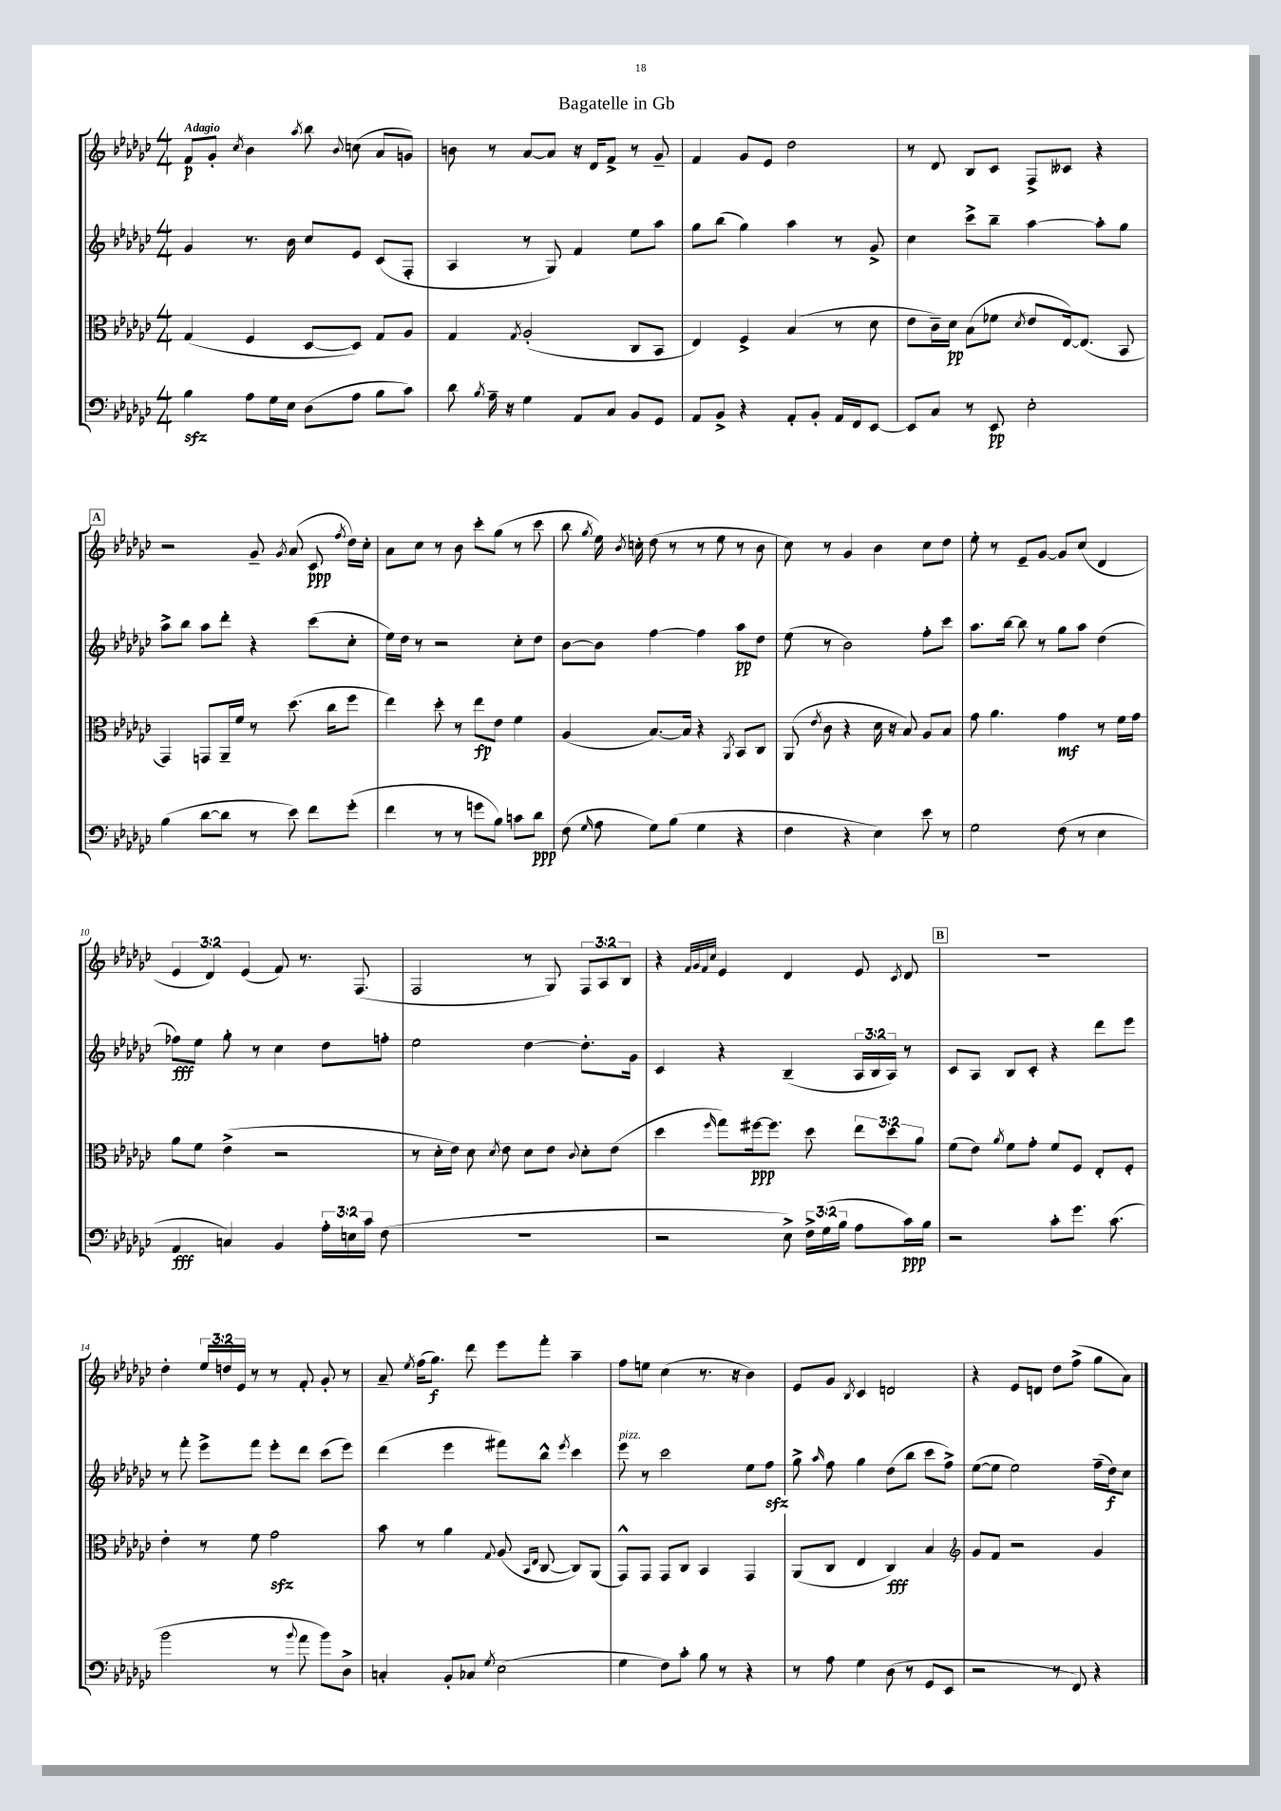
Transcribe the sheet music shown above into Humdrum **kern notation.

**kern	**kern	**kern	**kern
*staff4	*staff3	*staff2	*staff1
*clefF4	*clefC3	*clefG2	*clefG2
*k[b-e-a-d-g-c-]	*k[b-e-a-d-g-c-]	*k[b-e-a-d-g-c-]	*k[b-e-a-d-g-c-]
*M4/4	*M4/4	*M4/4	*M4/4
4B-	(4G-	4g-	8f
.	.	.	8g-'
.	.	.	8qcc-
8A-	4F	8.r	4b-
16G-	.	.	.
16E-	.	16b-	.
.	.	.	8qaa-
(8D-	[8D-	8cc-	8bb-
.	.	.	8qqb-
8A-	8D-])	8e-	(8cc
8B-	8G-	(8c-	8a-
8c-)	8A-	8F'	8g)
=	=	=	=
8d-	4G-	4A-	8b
8qB-	.	.	.
16A-~	.	.	8r
16r	.	.	.
.	8qG-	.	.
4G-	(2A-'	8r	[8a-
.	.	8G-)	8a-]
8AA-	.	4f	16r
.	.	.	16d-
8C-	.	.	8f^
8BB-	8C-	8ee-	8r
8GG-	8BB-	8aa-	8g-~
=	=	=	=
8AA-	4E-)	8gg-	4f
8BB-^	.	(8bb-	.
4r	4F^	4gg-)	8g-
.	.	.	8e-
8AA-'	(4B-	4aa-	2dd-
8BB-'	.	.	.
16AA-	8r	8r	.
16FF	.	.	.
[8EE-	8d-	8g-^	.
=	=	=	=
8EE-]	8e-	4cc-	8r
8C-	16c-~)	.	8d-
.	16d-	.	.
8r	(8B-	8ccc-^	8B-
8EE-	8f-	8bb-~	8c-
.	8qd-	.	.
2E-'	8e-	[4aa-	8F^
.	[16E-)	.	8c--
.	(8.E-]	.	.
.	.	8aa-']	4r
.	8BB-	8gg-	.
=	=	=	=
(4B-	4GG-)	8aa-^	2r
.	.	8bb-	.
[8d-	8GG	8aa-	.
8d-]	16AA-~	8ddd-'	.
.	16f	.	.
8r	8r	4r	8g-~
.	.	.	8qg-
8e-)	(8.dd-	.	(8a-
8f	.	(8ccc-	8c-
.	16cc-	.	.
.	.	.	8qff
(8g-'	8ff	8cc-'	16dd-)
.	.	.	16cc-'
=	=	=	=
4f	4ee-)	16ee-)	8a-
.	.	16dd-	.
.	.	8r	8cc-
8r	8dd-'	2r	8r
8r	8r	.	8b-
8g	8ee-	.	8ccc-'
8B-)	8e-	.	(8gg-
8c	4f	8cc-'	8r
8d-	.	8dd-	8ccc-
=	=	=	=
(8F	(4A-	[8b-	8bb-
16qqG-	.	.	8qgg-
8A-	.	8b-]	16ee-)
.	.	.	8qb-
.	.	.	16cc'
8G-)	[8.B-)	[4ff	(8dd-
(8B-	.	.	8r
.	16B-]	.	.
4G-	4r	4ff]	8r
.	.	.	8ee-
.	8qAA-	.	.
4r	8BB-	8aa-	8r
.	8C-	8dd-	8b-
=	=	=	=
4F	(8AA-	(8ee-	8cc-)
.	8qe-	.	.
.	8c-	8r	8r
4r	4r	2b-)	4g-
4E-)	16d-	.	4b-
.	16r	.	.
.	8B-)	.	.
8e-	8A-	8ff'	8cc-
8r	8B-	8ccc-	8dd-
=	=	=	=
2G-	8g-	8.aa-	8ee-'
.	4.a-	.	8r
.	.	[16bb-	.
.	.	8bb-]	8e-~
.	.	8r	[8g-
(8F	4g-	8gg-	8g-]
8r	.	8aa-	(8cc-
4E-	8r	(4dd-	4d-
.	16f	.	.
.	16g-	.	.
=	=	=	=
4AA-	8a-	8ff-)	6e-
.	8f	8ee-	.
.	.	.	6d-)
4C)	(4e-^	8gg-'	.
.	.	.	(6e-
.	.	8r	.
4BB-	2r	4cc-	8f)
.	.	.	8.r
24A-'	.	8dd-	.
24E	.	.	.
.	.	.	(8.F
24c-	.	.	.
(8F	.	8ff'	.
=	=	=	=
1r	8r	2ee-	2F
.	16d-'	.	.
.	16e-)	.	.
.	8d-	.	.
.	8qd-	.	.
.	8e-	.	.
.	8d-	[4dd-	8r
.	8e-	.	8G-)
.	8qqc-	.	.
.	8d-'	8.dd-']	12F
.	.	.	12A-
.	(8e-	.	.
.	.	.	12B-
.	.	16g-	.
=	=	=	=
2r	4dd-	4c-	4r
.	.	.	32qqf
.	.	.	32qqg-
.	.	.	32qqf
.	16qqff	.	32qqcc-
.	8gg-)	4r	4e-
.	[16ff#	.	.
.	8.ff#]	.	.
8E-^)	.	(4B-~	4d-
24F^	8dd-	.	.
(24G-	.	.	.
24B-	.	.	.
8A-	12ee-	24A-	8e-
.	.	24B-	.
.	12dd-	24A-)	.
.	.	.	8qc-
16c-)	.	8r	8d-
.	12a-	.	.
16B-	.	.	.
=	=	=	=
2r	(8f	8c-	1r
.	8e-)	8A-	.
.	8qa-	.	.
.	8f	8B-	.
.	8g-'	8c-'	.
8c-'	8f	4r	.
8.g-	8F	.	.
.	8E-'	8ddd-	.
(8.c-	.	.	.
.	8F'	8eee-	.
=	=	=	=
2b-	4e-'	8r	4dd-'
.	.	8fff'	.
.	8r	8eee-^	24ee-
.	.	.	24dd
.	.	.	24e-
.	8f	8fff	8r
8r	2g-	8eee-'	8r
8qqb-	.	.	.
8a-	.	8ddd-	8f'
8b-)	.	(8ccc-	8g-'
8D-^	.	8eee-)	8r
=	=	=	=
4C'	8b-	(4ddd-	8a-~
.	.	.	8qee-
.	8r	.	(16ff
.	.	.	8.gg-)
8BB-'	4a-	4eee-	.
8C-	.	.	8ddd-
8qG-	8qqG-	.	.
(2E-	(8A-	8fff#)	8eee-
.	16qqBB-	.	.
.	16qqE-	.	.
.	[8C-	8bb-^^	8fff'
.	.	8qeee-	.
.	8C-])	4ccc-	4aa-~
.	(8AA-	.	.
=	=	=	=
4G-	8GG-^^)	8eee-	8ff
.	8GG-	8r	8ee
8F)	8GG-	2ccc-	(4cc-
8c-'	8C-	.	.
8B-	4BB-	.	8.r
8r	.	.	.
.	.	.	16r
4r	4GG-	8ee-	4b-)
.	.	8ff	.
=	=	=	=
8r	(8AA-	8gg-^	8e-
.	.	16qqaa-	.
8A-	8C-	8ff	8g-
.	.	.	8qB-
4G-	4E-	4gg-	4c-
(8D-	4C-)	(8dd-	2d
8r	.	8bb-	.
8GG-	4B-	8ccc-	.
8EE-	.	8ff^)	.
=	=	=	=
*	*clefG2	*	*
2r	8g-	([8ee-	4r
.	8f	8ee-]	.
.	2r	2ee-)	8e-
.	.	.	8d
8r	.	.	8dd-
8FF)	.	.	(8ff^
4r	4g-	(16ff~	8gg-
.	.	16dd-)	.
.	.	8cc-	8a-)
==	==	==	==
*-	*-	*-	*-
